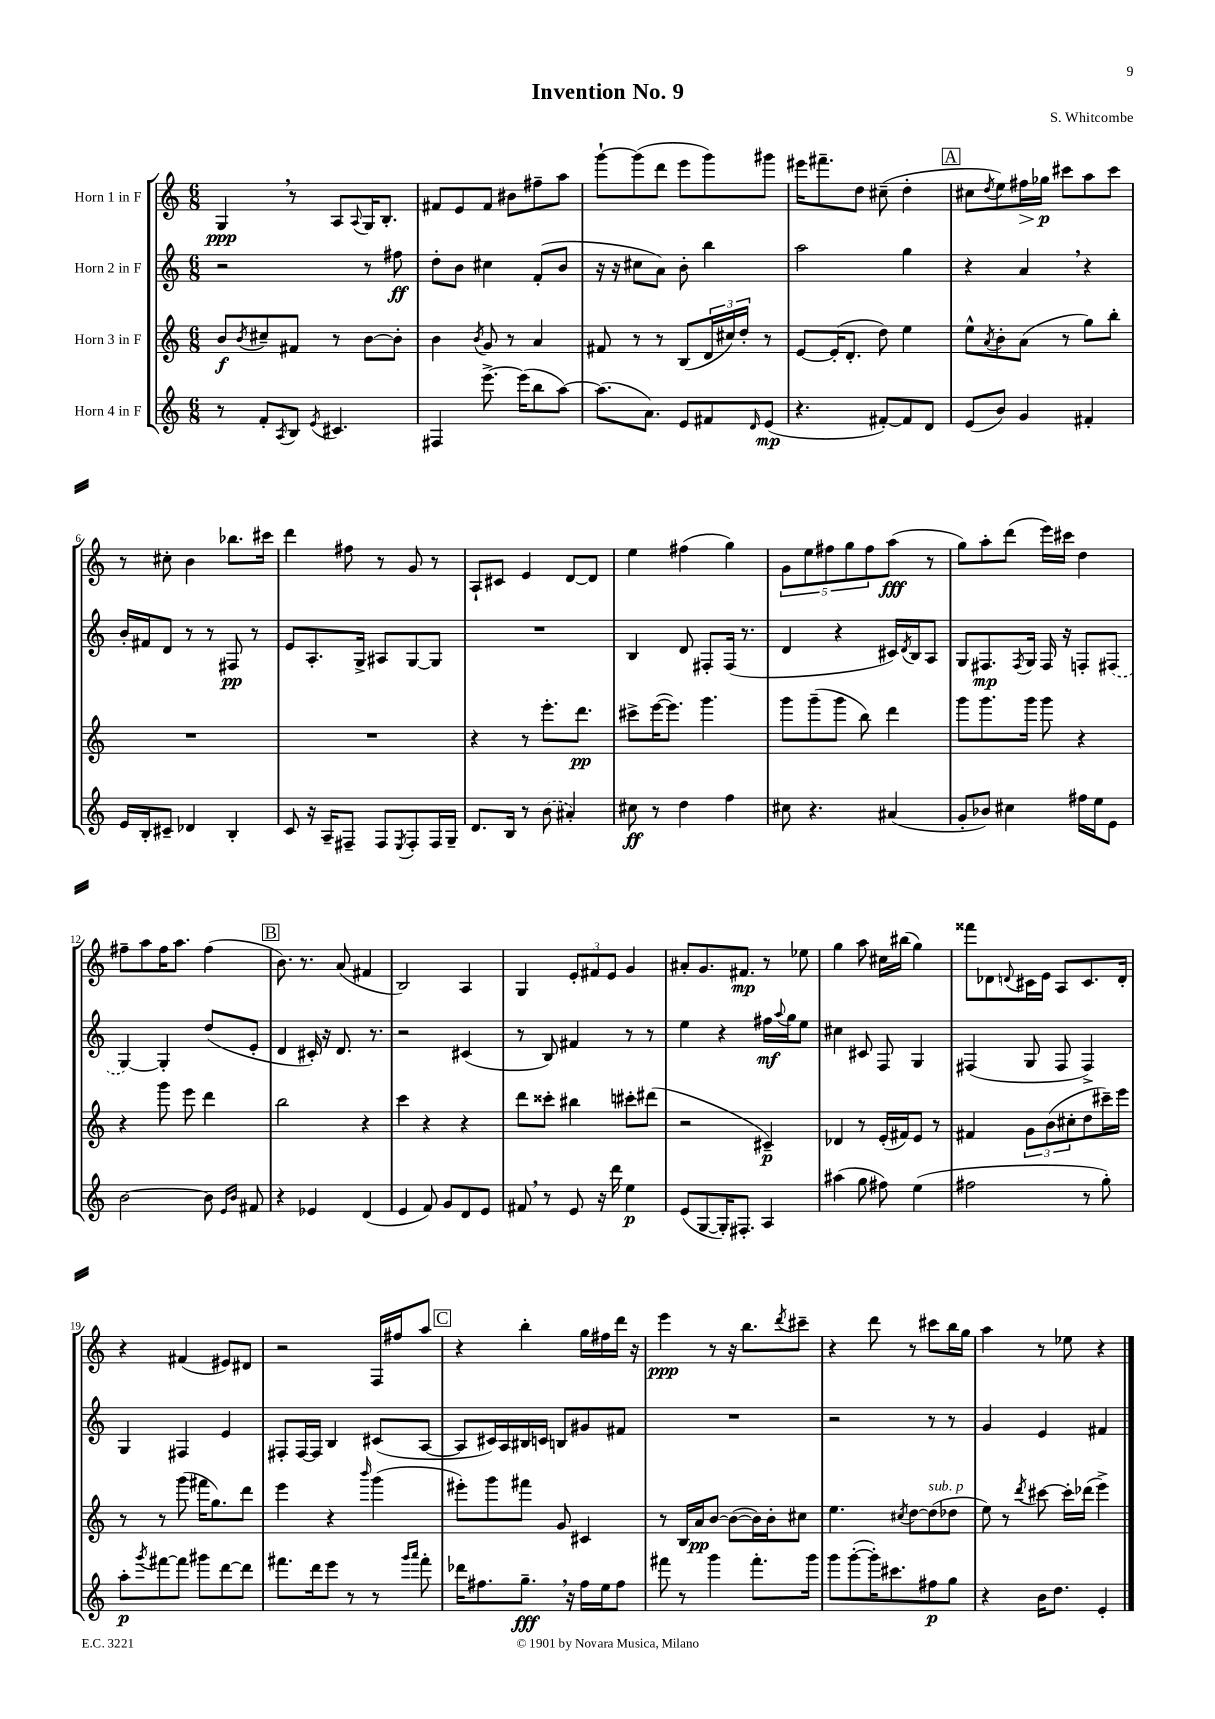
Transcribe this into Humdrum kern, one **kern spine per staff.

**kern	**dynam	**kern	**dynam	**kern	**dynam	**kern	**dynam
*part4	*part4	*part3	*part3	*part2	*part2	*part1	*part1
*staff4	*staff4	*staff3	*staff3	*staff2	*staff2	*staff1	*staff1
*I"Horn 4 in F	*	*I"Horn 3 in F	*	*I"Horn 2 in F	*	*I"Horn 1 in F	*
*clefG2	*	*clefG2	*	*clefG2	*	*clefG2	*
*k[]	*	*k[]	*	*k[]	*	*k[]	*
*M6/8	*	*M6/8	*	*M6/8	*	*M6/8	*
=1	=1	=1	=1	=1	=1	=1	=1
8r	.	8b/L	f	2r	.	4G,/	ppp
.	.	8qb/	.	.	.	.	.
8f'/L	.	8cc#X~/	.	.	.	.	.
8qA/	.	.	.	.	.	.	.
8B/J	.	8f#X/J	.	.	.	8r	.
8qe/	.	.	.	.	.	.	.
4.c#X/	.	8r	.	.	.	8A/L	.
.	.	.	.	.	.	8qqA/	.
.	.	[8b\L	.	8r	.	16G/K	.
.	.	.	.	.	.	8.B'/J	.
.	.	8b'\J]	.	8ff#X\	ff	.	.
=2	=2	=2	=2	=2	=2	=2	=2
4F#X/	.	4b\	.	8dd'\L	.	8f#X/L	.
.	.	.	.	8b\J	.	8e/	.
.	.	8qb/	.	.	.	.	.
[8.eee^\	.	8g/	.	4cc#X\	.	8f#/J	.
.	.	8r	.	.	.	8b#X\L	.
(16eee\KL]	.	.	.	.	.	.	.
8bb\	.	4a/	.	(8f'/L	.	8ff#X~\	.
[8aa\J)	.	.	.	8b/J	.	8aa\J	.
=3	=3	=3	=3	=3	=3	=3	=3
(8.aa\L]	.	8f#X/	.	16r	.	[8ggg`\L	.
.	.	.	.	16r	.	.	.
.	.	8r	.	8cc#X\L	.	(8ggg\]	.
8.a\J)	.	.	.	.	.	.	.
.	.	8r	.	8a\J)	.	8ddd\J	.
8e/L	.	(8B/L	.	8b'\	.	8eee\L	.
8f#X/	.	24d/L	.	4bb\	.	8ggg\)	.
.	.	24cc#X/)	.	.	.	.	.
.	.	24dd'/JJ	.	.	.	.	.
16qqd/	.	.	.	.	.	.	.
(8e/J	mp	8r	.	.	.	8ggg#X\J	.
=4	=4	=4	=4	=4	=4	=4	=4
4.r	.	[8e/L	.	2aa\	.	16eee#X\KL	.
.	.	.	.	.	.	8.fff#X~\	.
.	.	(16e'/K]	.	.	.	.	.
.	.	8.d'/J	.	.	.	.	.
.	.	.	.	.	.	8dd\J	.
[8f#X'/L)	.	8dd\)	.	.	.	(8cc#X~\	.
8f#/]	.	4ee\	.	4gg\	.	4dd'\	.
8d/J	.	.	.	.	.	.	.
!!LO:REH:place=s1:t=A
=5	=5	=5	=5	=5	=5	=5	=5
(8e/L	.	8ee^^\L	.	4r	.	8cc#X\L	.
.	.	8qa/	.	.	.	8qdd/	.
8b/J)	.	8b'\	.	.	.	8ee\)	.
!	!	!	!	!	!	!	!LO:HP:b
4g/	.	(8a\J	.	4a,/	.	16ff#X\L	>
.	.	.	.	.	.	16gg-X\JJ	p
.	.	8r	.	.	.	8ccc#X\L	]
4f#X'/	.	8gg\L)	.	4r	.	8aa\	.
.	.	8bb'\J	.	.	.	8ccc#\J	.
!!LO:LB:g=z
=6	=6	=6	=6	=6	=6	=6	=6
16e/LL	.	2.r	.	16b'/LL	.	8r	.
16B'/J	.	.	.	16f#X/J	.	.	.
8c#X~/J	.	.	.	8d/J	.	8cc#X'\	.
4d-X/	.	.	.	8r	.	4b\	.
.	.	.	.	8r	.	.	.
4B'/	.	.	.	8F#X/	pp	8.bb-X\L	.
.	.	.	.	8r	.	.	.
.	.	.	.	.	.	16ccc#X\Jk	.
=7	=7	=7	=7	=7	=7	=7	=7
8c/	.	2.r	.	8e/L	.	4ddd\	.
16r	.	.	.	8.A'/	.	.	.
16A~/KL	.	.	.	.	.	.	.
8F#X~/J	.	.	.	.	.	8ff#X\	.
.	.	.	.	16G^/Jk	.	.	.
8F#/L	.	.	.	8A#X/L	.	8r	.
8qE/	.	.	.	.	.	.	.
8F#'/	.	.	.	[8G/	.	8g/	.
16F#/L	.	.	.	8G/J]	.	8r	.
16G~/JJ	.	.	.	.	.	.	.
=8	=8	=8	=8	=8	=8	=8	=8
8.d/L	.	4r	.	2.r	.	8A`/L	.
.	.	.	.	.	.	8c#X/J	.
16B/Jk	.	.	.	.	.	.	.
8r	.	8r	.	.	.	4e/	.
(8b\	.	8.eee'\L	.	.	.	.	.
4a#X'/)	.	.	.	.	.	[8d/L	.
.	.	8.ddd\J	pp	.	.	.	.
.	.	.	.	.	.	8d/J]	.
=9	=9	=9	=9	=9	=9	=9	=9
8cc#X\	ff	8ccc#X^\L	.	4B/	.	4ee\	.
8r	.	([16eee\K	.	.	.	.	.
.	.	8.eee\J])	.	.	.	.	.
4dd\	.	.	.	8d/	.	(4ff#X\	.
.	.	4.ggg\	.	8F#X'/L	.	.	.
4ff\	.	.	.	(16F#/Jk	.	4gg\)	.
.	.	.	.	8.r	.	.	.
=10	=10	=10	=10	=10	=10	=10	=10
8cc#X\	.	8ggg\L	.	4d/	.	10g\L	.
.	.	.	.	.	.	10ee\	.
4.r	.	(8ggg~\	.	.	.	.	.
.	.	.	.	.	.	10ff#X\	.
.	.	8ggg\J	.	4r	.	.	.
.	.	.	.	.	.	10gg\	.
.	.	8bb\)	.	.	.	.	.
.	.	.	.	.	.	10ff#\	.
(4a#X/	.	4ddd\	.	16c#X/LL)	.	(8aa\J	fff
.	.	.	.	8qd/	.	.	.
.	.	.	.	16B/J	.	.	.
.	.	.	.	8A/J	.	8r	.
=11	=11	=11	=11	=11	=11	=11	=11
8g'/L	.	8ggg\L	.	8G/L	.	8gg\L)	.
8b-X/J)	.	8.ggg\	.	8.F#X/	mp	8aa'\	.
4cc#X\	.	.	.	.	.	(8ddd\J	.
.	.	.	.	8qF#/	.	.	.
.	.	16ggg\Jk	.	16G/Jk	.	.	.
.	.	8ggg\	.	16F#/	.	16eee\LL)	.
.	.	.	.	16r	.	16ccc#X\JJ	.
16ff#X\LL	.	4r	.	8Fn'/L	.	4dd\	.
16ee\J	.	.	.	.	.	.	.
8e\J	.	.	.	(8F#X/J	.	.	.
!!LO:LB:g=z
=12	=12	=12	=12	=12	=12	=12	=12
[2b\	.	4r	.	[4G/)	.	8ff#X~\L	.
.	.	.	.	.	.	8aa\	.
.	.	8ggg\	.	4G'/]	.	16ff#\K	.
.	.	.	.	.	.	8.aa\J	.
.	.	8eee\	.	.	.	.	.
8b\]	.	4ddd\	.	(8dd/L	.	(4ff#\	.
16qqe/LL	.	.	.	.	.	.	.
16qqb/JJ	.	.	.	.	.	.	.
8f#X/	.	.	.	8e'/J	.	.	.
!!LO:REH:place=s1:t=B
=13	=13	=13	=13	=13	=13	=13	=13
4r	.	2bb\	.	4d/	.	8.b\)	.
.	.	.	.	.	.	8.r	.
4e-X/	.	.	.	16c#X'/)	.	.	.
.	.	.	.	16r	.	.	.
.	.	.	.	8.d/	.	(8a/	.
(4d/	.	4r	.	.	.	4f#X/	.
.	.	.	.	8.r	.	.	.
=14	=14	=14	=14	=14	=14	=14	=14
4e/	.	4ccc\	.	2r	.	2B/)	.
8f/)	.	4r	.	.	.	.	.
8g/L	.	.	.	.	.	.	.
8d/	.	4r	.	(4c#X/	.	4A/	.
8e/J	.	.	.	.	.	.	.
=15	=15	=15	=15	=15	=15	=15	=15
8f#X,/	.	8ddd\L	.	8r	.	4G/	.
8r	.	8ccc##X'\J	.	8B/)	.	.	.
8e/	.	4bb#X\	.	4f#X/	.	12e'/L	.
.	.	.	.	.	.	12f#X/	.
16r	.	.	.	.	.	.	.
.	.	.	.	.	.	12e/J	.
16ddd\	.	.	.	.	.	.	.
4ee\	p	8ccc#X'\L	.	8r	.	4g/	.
.	.	(8ddd#X\J	.	8r	.	.	.
=16	=16	=16	=16	=16	=16	=16	=16
(8e/L	.	2r	.	4ee\	.	8a#X'/L	.
[8G/	.	.	.	.	.	8.g/	.
16G'/K])	.	.	.	4r	.	.	.
8.F#X'/J	.	.	.	.	.	8.f#X/J	mp
4A/	.	4c#X~/)	p	16ff#X\LL	mf	8r	.
.	.	.	.	8qqaa/	.	.	.
.	.	.	.	16gg\J	.	.	.
.	.	.	.	8ee\J	.	8ee-X\	.
=17	=17	=17	=17	=17	=17	=17	=17
(4aa#X\	.	4d-X/	.	4cc#X\	.	4gg\	.
8gg\	.	8r	.	8c#X/	.	8aa\	.
8ff#X\)	.	(16e'/LL	.	8F/	.	16cc#X\LL	.
.	.	16f#X/J)	.	.	.	(16bb#X\JJ	.
(4ee\	.	8e/J	.	4G/	.	4gg\)	.
.	.	8r	.	.	.	.	.
=18	=18	=18	=18	=18	=18	=18	=18
2ff#X\	.	4f#X/	.	(4F#X/	.	8fff##X\L	.
.	.	.	.	.	.	8d-X\	.
.	.	.	.	.	.	8qqdn/	.
.	.	12g\L	.	8G/	.	16c#X\L	.
.	.	.	.	.	.	16e\JJ	.
.	.	(12b\	.	.	.	.	.
.	.	.	.	8F#/	.	8A/L	.
.	.	12cc#X'\	.	.	.	.	.
8r	.	8dd\	.	4F#^/)	.	8.c#/	.
8gg'\)	.	16ccc#X~\L)	.	.	.	.	.
.	.	16eee\JJ	.	.	.	16d'/Jk	.
!!LO:LB:g=z
=19	=19	=19	=19	=19	=19	=19	=19
8aa'\L	p	8r	.	4G/	.	4r	.
8qggg/	.	.	.	.	.	.	.
[8fff#X\	.	8r	.	.	.	.	.
8fff#\J]	.	(8ggg\	.	4F#X/	.	(4f#X/	.
8ggg#X\L	.	16fff#X\KL	.	.	.	.	.
.	.	8.gg\)	.	.	.	.	.
[8ddd\	.	.	.	4e/	.	8e#X/L)	.
8ddd\J]	.	8ddd\J	.	.	.	8d#X/J	.
=20	=20	=20	=20	=20	=20	=20	=20
8.fff#X\L	.	4eee\	.	8F#X'/L	.	2r	.
.	.	.	.	[16F#/L	.	.	.
16ddd\k	.	.	.	16F#/JJ]	.	.	.
8eee\J	.	4r	.	4B/	.	.	.
8r	.	.	.	.	.	.	.
.	.	16qqbbb/	.	.	.	.	.
8r	.	(4ggg\	.	(8c#X/L	.	16F/LL	.
.	.	.	.	.	.	16ff#X/J	.
16qqggg/LL	.	.	.	.	.	.	.
16qqaaa/JJ	.	.	.	.	.	.	.
8fff#'\	.	.	.	[8A/J	.	8aa/J	.
!!LO:REH:place=s1:t=C
=21	=21	=21	=21	=21	=21	=21	=21
16ddd-X\KL	.	8eee#X'\L)	.	8A/L]	.	4r	.
8.ff#X\	.	.	.	.	.	.	.
.	.	8ggg\	.	16c#X/L)	.	.	.
.	.	.	.	16A/	.	.	.
8.gg~,\J	fff	8fff#X\J	.	16B#X/	.	4bb'\	.
.	.	.	.	16cn/JJ	.	.	.
.	.	8g/	.	8Bn/L	.	.	.
16r	.	.	.	.	.	.	.
16ff#\LL	.	4c#X/	.	8g#X/	.	16gg\LL	.
16ee\J	.	.	.	.	.	16ff#X\	.
8ff#\J	.	.	.	8f#X/J	.	16ddd\JJ	.
.	.	.	.	.	.	16r	.
=22	=22	=22	=22	=22	=22	=22	=22
8fff#X\	.	8r	.	2.r	.	4eee\	ppp
8r	.	16B/LL	.	.	.	.	.
.	.	16a/J	pp	.	.	.	.
4ggg\	.	[8b/J	.	.	.	8r	.
.	.	(8b\L_	.	.	.	16r	.
.	.	.	.	.	.	8.bb\L	.
8.fff#'\L	.	16b\L])	.	.	.	.	.
.	.	16b'\J	.	.	.	.	.
.	.	.	.	.	.	8qddd/	.
.	.	8cc#X\J	.	.	.	8ccc#X~\J	.
16ggg\Jk	.	.	.	.	.	.	.
=23	=23	=23	=23	=23	=23	=23	=23
8ggg\L	.	4.ee\	.	2r	.	4r	.
([8ggg'\	.	.	.	.	.	.	.
16ggg'\K])	.	.	.	.	.	8ddd\	.
8.ccc#X\	.	.	.	.	.	.	.
.	.	8qcc#X/	.	.	.	.	.
.	.	[8dd\L	.	.	.	8r	.
!	!	!LO:TX:a:i:t=sub. p	!	!	!	!	!
8ff#X\	p	(8dd\]	.	8r	.	8ccc#X\L	.
8gg\J	.	8dd-X\J	.	8r	.	16bb\L	.
.	.	.	.	.	.	16gg\JJ	.
=24	=24	=24	=24	=24	=24	=24	=24
4r	.	8ee\)	.	4g/	.	4aa\	.
.	.	8r	.	.	.	.	.
.	.	8qddd/	.	.	.	.	.
16b\KL	.	[8ccc#X\	.	4e/	.	8r	.
8.dd\J	.	.	.	.	.	.	.
.	.	16ccc#'\LL]	.	.	.	8ee-X\	.
.	.	(16ddd-X\JJ	.	.	.	.	.
4e'/	.	4eee^\)	.	4f#X/	.	4r	.
==	==	==	==	==	==	==	==
*-	*-	*-	*-	*-	*-	*-	*-
